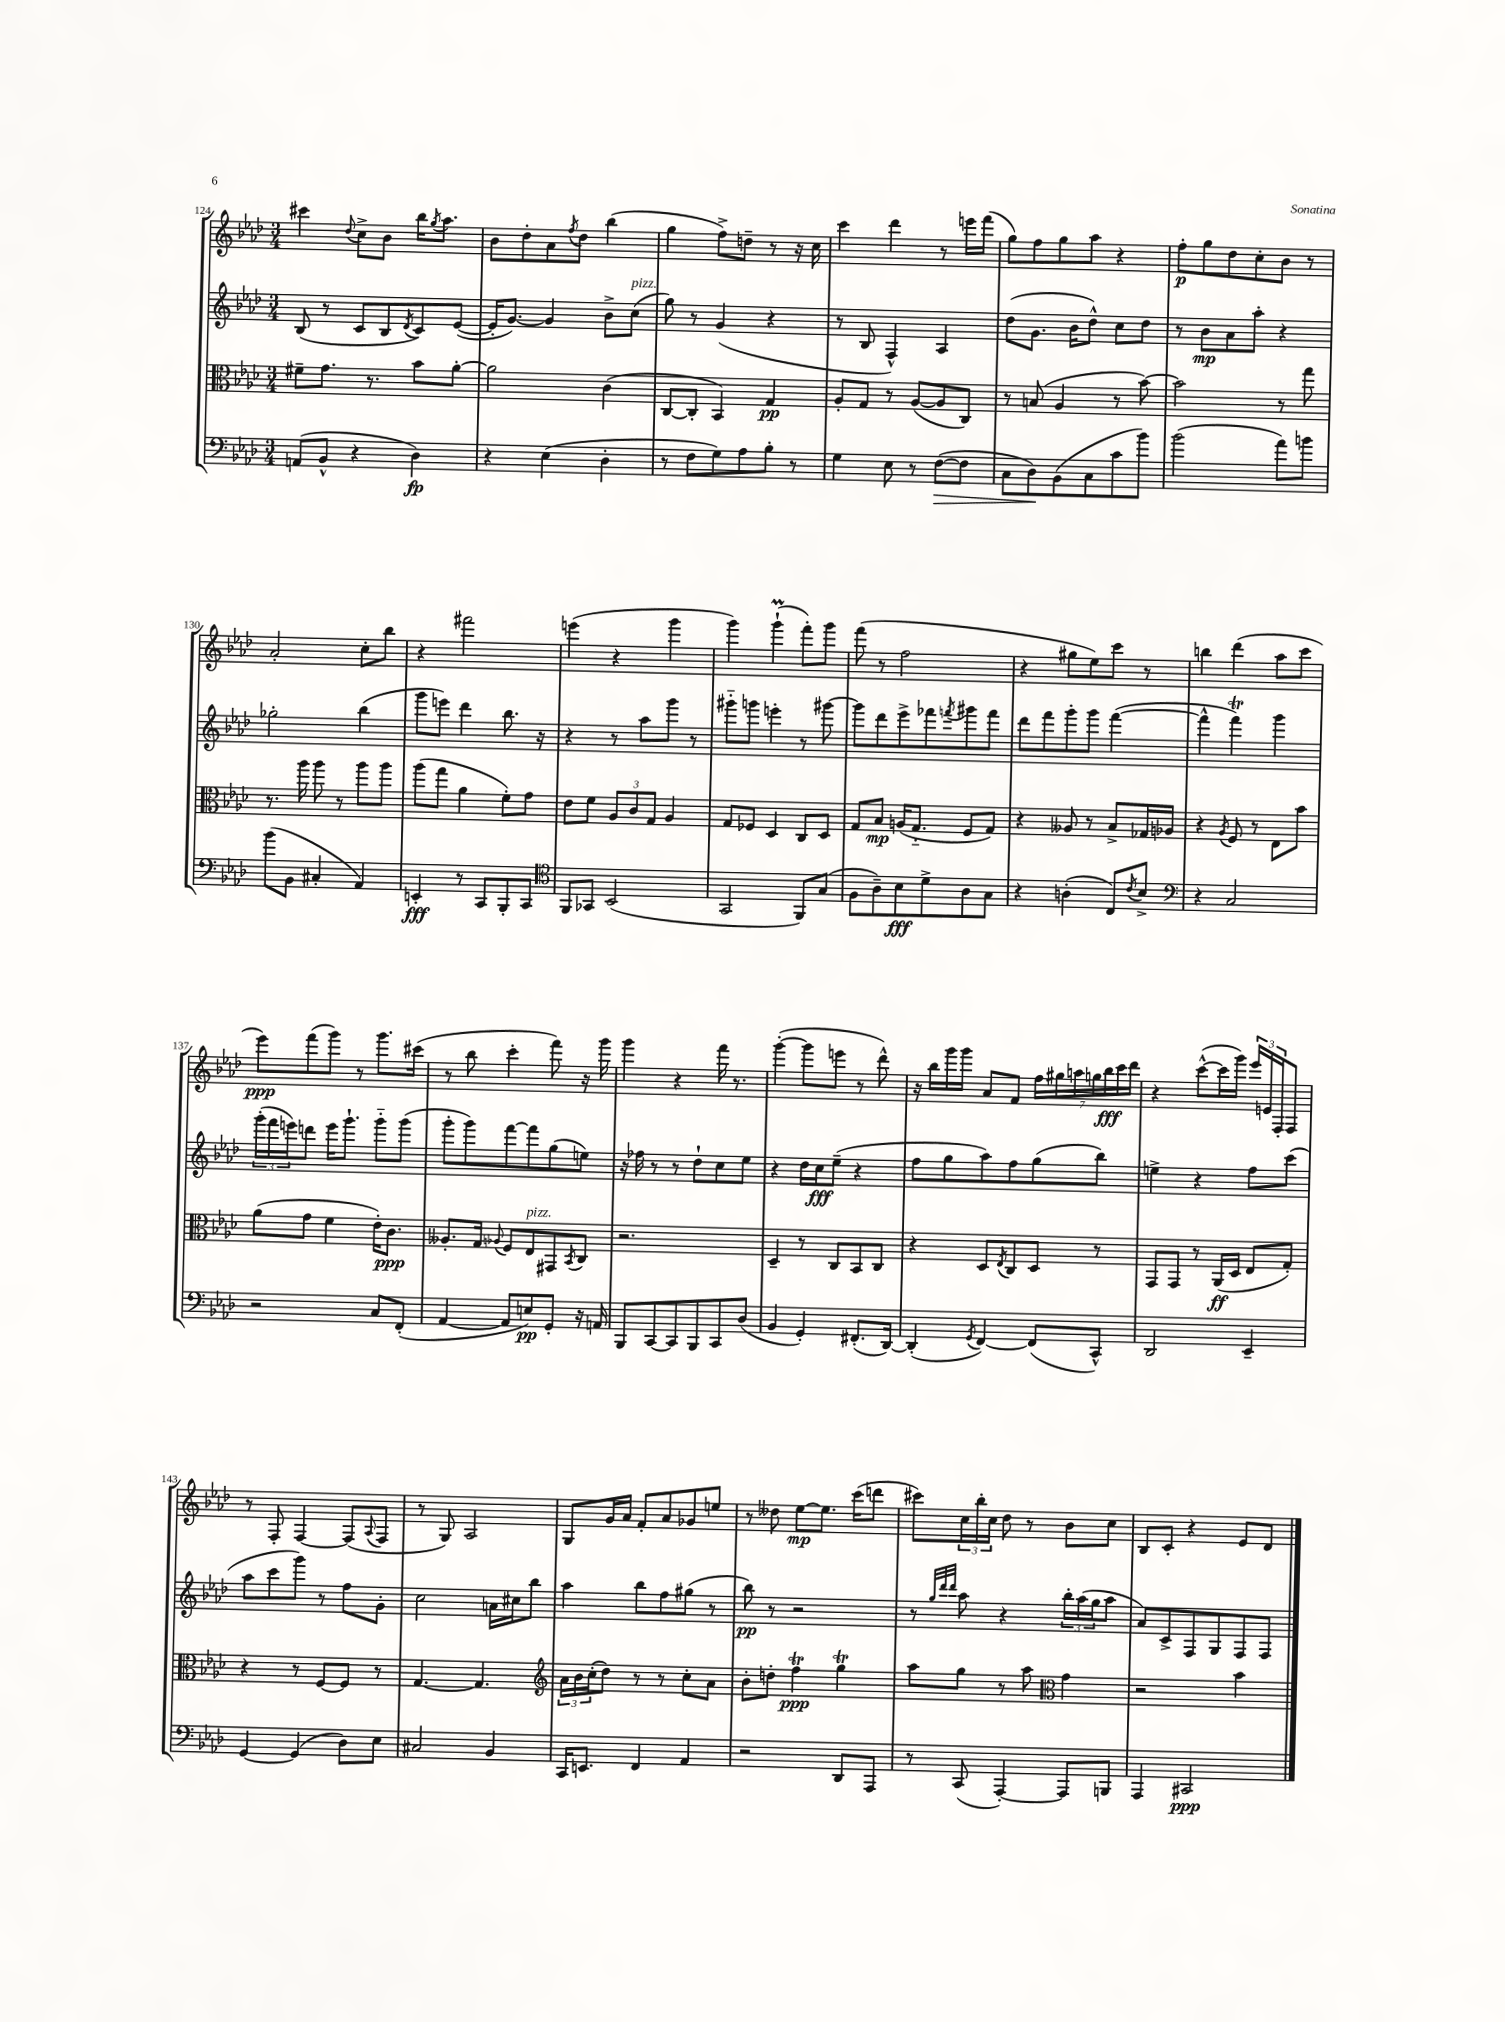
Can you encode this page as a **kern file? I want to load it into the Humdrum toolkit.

**kern	**kern	**kern	**kern
*staff4	*staff3	*staff2	*staff1
*clefF4	*clefC3	*clefG2	*clefG2
*k[b-e-a-d-]	*k[b-e-a-d-]	*k[b-e-a-d-]	*k[b-e-a-d-]
*M3/4	*M3/4	*M3/4	*M3/4
(8AA	8f#~	(8B-	4ccc#
8BB-^^	8.g	8r	.
.	.	.	8qqdd-
4r	.	8c	8cc^
.	8.r	.	.
.	.	8B-	8b-
.	.	8qd-	.
4D-)	8b-	8c)	16bb-
.	.	.	8qgg
.	.	.	8.aa-
.	[8a-'	([8e-	.
=	=	=	=
4r	2a-]	16e-']	8b-
.	.	[8.g)	.
.	.	.	8dd-'
(4E-	.	4g]	8a-
.	.	.	8qff
.	.	.	8dd-
4D-'	(4c	8b-^	(4bb-
.	.	(8cc	.
=	=	=	=
8r	[8C	8gg)	4gg
8F	8C']	8r	.
8G)	4BB-)	(4g	8ff^)
8A-	.	.	8dd~
8B-'	4G	4r	8r
8r	.	.	16r
.	.	.	16cc
=	=	=	=
4G	8A-'	8r	4ccc
.	8G	8B-	.
8E-	8r	4F^^)	4ddd-
8r	([8A-	.	.
([8F	8A-]	4A-	8r
8F]	8C)	.	16eee
.	.	.	(16fff
=	=	=	=
8C	8r	(8dd-	8gg)
8D-)	(8B	8.g	8ff
(8BB-	4A-	.	8gg
.	.	16b-	.
8C	.	8dd-^^)	8aa-
8c	8r	8cc	4r
8b-)	[8b-)	8dd-	.
=	=	=	=
(2b-	2b-]	8r	8ff'
.	.	8b-	8gg
.	.	8a-	8dd-
.	.	8aa-'	8cc'
8a-)	8r	4r	8b-
8b	8gg	.	8r
=	=	=	=
(8b-	8.r	2gg-'	2a-'
8BB-	.	.	.
.	16aa-	.	.
4C#'	8aa-	.	.
.	8r	.	.
4AA-)	8aa-	(4bb-	8cc'
.	8aa-	.	8bb-
=	=	=	=
4EE'	(8aa-	8ggg	4r
.	8gg	8eee)	.
8r	4a-	4ddd-	2fff#
8CC	.	.	.
8BBB-'	8f')	8.bb-	.
8CC	8g	.	.
.	.	16r	.
=	=	=	=
*clefC4	*	*	*
8FF	8e-	4r	(4eee
8GG-	8f	.	.
(2BB-	12A-	8r	4r
.	12c	.	.
.	.	8aa-	.
.	12G	.	.
.	4A-	8ggg	4ggg
.	.	8r	.
=	=	=	=
2GG	8G	8ggg#'~	4ggg)
.	8F-	8ggg	.
.	4D-	4eee'	(4ggg`
8FF)	8C	8r	8fff')
(8G	8D-	[8ggg#	8ggg
=	=	=	=
8F	8G	8ggg#]	(8fff
8A-~)	8B-	8ddd-	8r
8B-	(16A	8eee-^	2ff
.	8.G'~	.	.
8d-^	.	8fff-	.
.	.	8qfff	.
8A-	8F	8ggg#	.
8G	8G)	8fff	.
=	=	=	=
4r	4r	8ddd-	4r
.	.	8fff	.
(4A'	8A--	8ggg'	8gg#
.	8r	8ggg	8ee-)
8C)	8B-^	([4fff	8ccc
8qc	.	.	.
8B-^	16G-	.	8r
.	16A-	.	.
=	=	=	=
*clefF4	*	*	*
4r	4r	4fff^^]	4bb
.	8qA-	.	.
2C	8F	4fff)	(4ddd-
.	8r	.	.
.	8E-	4ggg	8aa-
.	8b-	.	8ccc
=	=	=	=
2r	(8a-	(24ggg'	8eee-)
.	.	24fff	.
.	.	24eee)	.
.	8g	8ddd	(8fff
.	4f	16eee	8ggg)
.	.	8.ggg`	.
.	.	.	8r
8C	16e-')	8ggg'~	8.ggg
.	8.c	.	.
(8FF'	.	(8ggg	.
.	.	.	(16ccc#
=	=	=	=
[4AA-	8.A--'	8ggg'	8r
.	.	8ggg)	8bb-
.	16G	.	.
.	8qqA-	.	.
8AA-]	8F	[8fff	4ccc'
8E)	8E-	8fff]	.
8GG'	8GG#	(8gg	8fff)
.	8qBB-	.	.
16r	8C	8ee)	16r
16AA	.	.	16ggg
=	=	=	=
8BBB-	2.r	16r	4ggg
.	.	16ff-	.
[8CC	.	8r	.
8CC]	.	8r	4r
8BBB-	.	8dd-`	.
8CC	.	8cc	16fff
.	.	.	8.r
(8D-	.	8ee-	.
=	=	=	=
4BB-	4D-~	4r	([4ggg'
4GG')	8r	16dd-	8ggg]
.	.	16cc	.
.	8C	(8ee-~	8eee
(8.FF#'	8BB-	4r	8r
.	8C	.	8ddd-^^)
[16DD-)	.	.	.
=	=	=	=
(4DD-']	4r	8ff	16r
.	.	.	16bb-
.	.	8gg	16ggg
.	.	.	16ggg
8qGG	.	.	.
[4FF)	8D-	8aa-)	8a-
.	8qE-	.	.
.	8C	8ff	8f
(8FF]	8D-	(8gg	28ff
.	.	.	28gg#
.	.	.	28aa
.	.	.	28gg
8CC^^)	8r	8bb-)	.
.	.	.	28bb-
.	.	.	28ccc
.	.	.	28ddd-
=	=	=	=
2DD-	8GG	4ee^	4r
.	8GG	.	.
.	8r	4r	([8ccc^^
.	(16AA-	.	16ccc]
.	16D-	.	16ggg)
4EE-~	8E-	8ff	24eee-
.	.	.	24e
.	.	.	24F'
.	8G')	(8ccc	8F
=	=	=	=
[4GG	4r	8aa-	8r
.	.	8ccc	8F'
(4GG]	8r	8ggg)	[4F
.	[8F	8r	.
8D-)	8F]	8ff	(8F]
.	.	.	8qqA-
8E-	8r	8g'	8F
=	=	=	=
2C#	[4.G	2cc	8r
.	.	.	8G)
.	.	.	2A-
.	4.G]	.	.
4BB-	.	16a	.
.	.	16cc#	.
.	.	8bb-	.
=	=	=	=
*	*clefG2	*	*
16CC	24a-	4aa-	8G
.	24b-	.	.
8.EE	.	.	.
.	(24cc'	.	.
.	8dd-)	.	16g
.	.	.	16a-
4FF	8r	8bb-	8f'
.	8r	8ff	8a-
4AA-	8cc'	(8gg#	8g-
.	8a-	8r	8ee
=	=	=	=
2r	8b-'	8bb-)	8r
.	8dd'	8r	8dd--
.	4ff	2r	[8ee-
.	.	.	8.ee-]
8DD-	4gg	.	.
.	.	.	(16ccc
8AAA-	.	.	8ddd
=	=	=	=
8r	8aa-	8r	8ccc#)
.	.	32qqgg	.
.	.	32qqddd-	.
.	.	32qqddd-	.
(8CC	8gg	8aa-	24cc
.	.	.	24bb-'
.	.	.	24cc
[4AAA-')	8r	4r	8dd-
.	8aa-	.	8r
*	*clefC3	*	*
8AAA-]	4g	24bb-'	8b-
.	.	(24aa-	.
.	.	24gg	.
8BBB	.	8aa-	8cc
=	=	=	=
4AAA-	2r	8a-)	8B-
.	.	8c^	8c'
2CC#	.	8F	4r
.	.	8G	.
.	4b-	8F	8e-
.	.	8F	8d-
==	==	==	==
*-	*-	*-	*-
